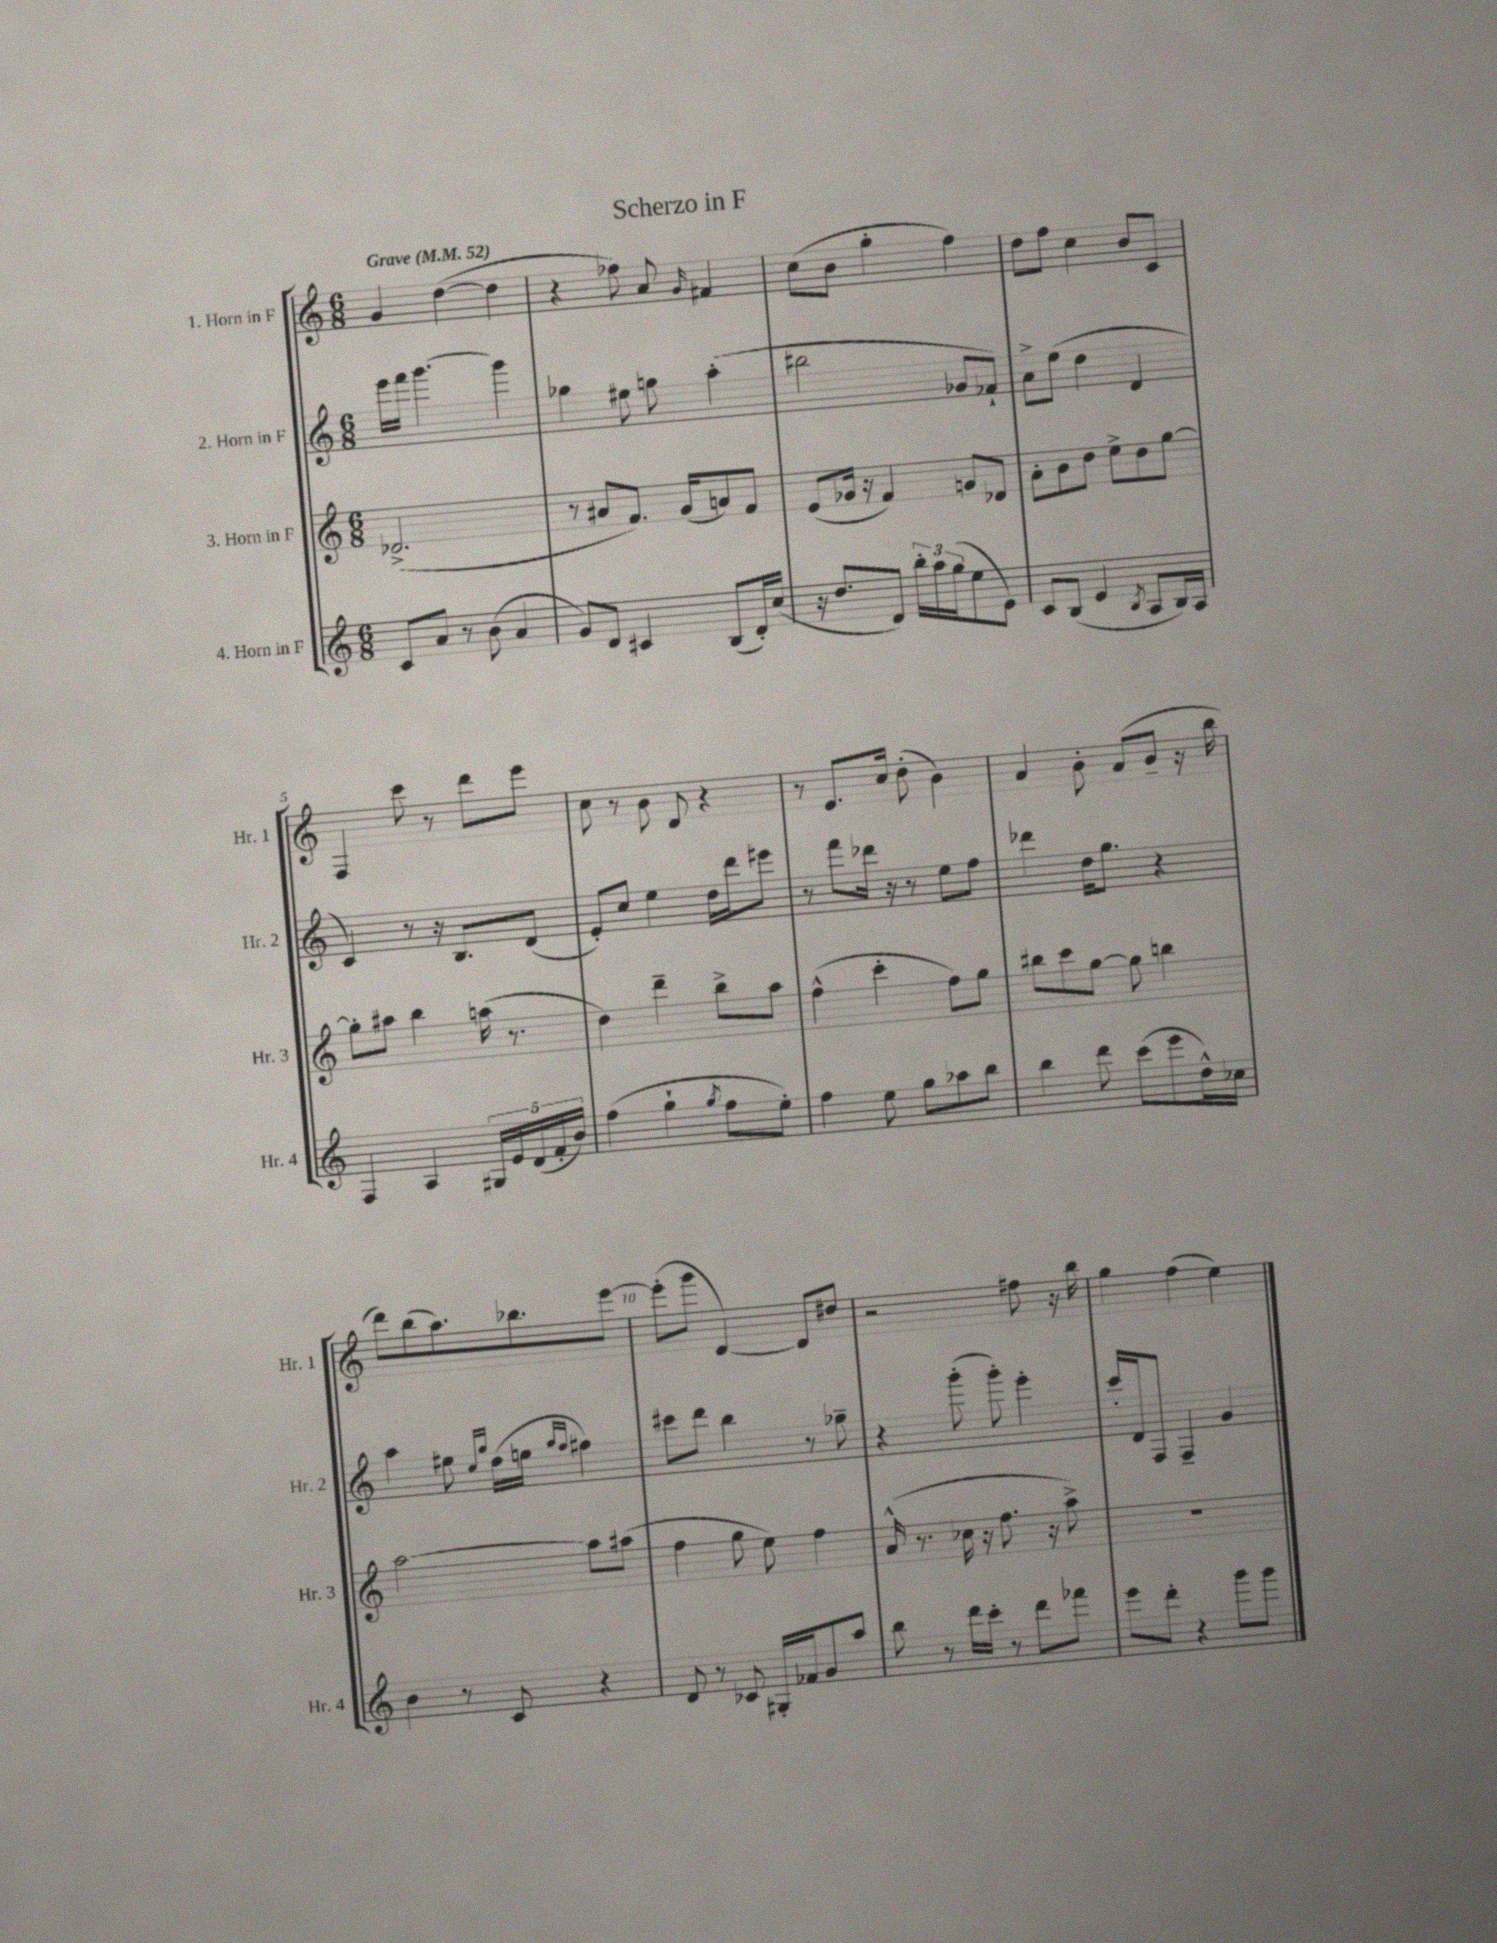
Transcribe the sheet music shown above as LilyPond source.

\header { title = "Scherzo in F" }
<<
\new StaffGroup <<
\new Staff = "s0" \with { instrumentName = "1. Horn in F" shortInstrumentName = "Hr. 1" } {
    \clef treble \key c \major \numericTimeSignature \time 6/8 \tempo "Grave" 4 = 52
    g'4 d''4~( d''4 |
    r4 fes''8) a'8 \grace { g'16 } fis'4 |
    c''8( b'8 g''4-. f''4) |
    d''8 f''8 c''4 b'8 c'8 |
    f4 c'''8 r8 d'''8 e'''8 |
    c''8 r8 b'8 d'8 r4 |
    r8 e'8. c''16 d''8-.( b'4) |
    a'4 b'8-. a'8( b'8-- r16 b''16 |
    d'''8) b''8( a''8.) bes''8. e'''8~ |
    e'''8-.( g'''8 d'4~) d'8 dis''8 |
    r2 fis''8 r16 b''16 |
    g''4 f''4( e''4) \bar "|." |
}
\new Staff = "s1" \with { instrumentName = "2. Horn in F" shortInstrumentName = "Hr. 2" } {
    \clef treble \key c \major \numericTimeSignature \time 6/8
    e'''16 f'''16 g'''4.~ g'''4 |
    ges''4 eis''8 g''8 a''4-.( |
    bis''2 ges'8 fes'8-!) |
    a'8-> e''8( d''4 d'4 |
    c'4) r8 r16 b8. d'8( |
    e'8-.) c''8 e''4 d''16 d'''16 eis'''8 |
    r8 f'''8 des'''16 r16 r8 e''8 f''8 |
    des'''4 d''16 g''8. r4 |
    a''4 eis''8 \grace { c''16 g''16 } d''16( e''16 \grace { g''16 f''16 } fis''4) |
    cis'''8 d'''8 b''4 r8 ges''8-- |
    r4 g'''8-.( g'''8-.) e'''4-. |
    c'''16-. d'16 f8 f4-- g'4 \bar "|." |
}
\new Staff = "s2" \with { instrumentName = "3. Horn in F" shortInstrumentName = "Hr. 3" } {
    \clef treble \key c \major \numericTimeSignature \time 6/8
    des'2.->( |
    r8 ais'8 f'8.) g'16( a'8) f'8 |
    e'8( ges'16 r16 f'4) g'8 des'8 |
    a'8-. b'8 d''8 e''8-> d''8 g''8~ |
    g''8-. ais''8 b''4 a''16( r8. |
    d''4) d'''4-- b''8-> a''8 |
    f''4-^( c'''4-. f''8) g''8 |
    bis''8 c'''8 g''8~ g''8 b''4 |
    a''2~ a''8 ais''8( |
    f''4 g''8 e''8) f''4 |
    a'16-^( r8. ces''16 r16 f''8. r16 a''8->) |
    R2. \bar "|." |
}
\new Staff = "s3" \with { instrumentName = "4. Horn in F" shortInstrumentName = "Hr. 4" } {
    \clef treble \key c \major \numericTimeSignature \time 6/8
    c'8 a'8 r8 b'8( a'4 |
    g'8) d'8 cis'4 b8( d'16-.) c''16( |
    r16 d''8. d'8) \tuplet 3/2 { b''16-. a''16 g''16( } e''8 e'8) |
    c'8 b8( e'4 \acciaccatura { b8 } a8 b16) a16 |
    f4 a4 \tuplet 5/4 { gis16 e'16 d'16( f'16-. b'16) } |
    f''4( g''4-! \acciaccatura { g''8 } f''8 e''8-.) |
    f''4 e''8 g''8 aes''8 b''8 |
    b''4 d'''8 c'''8( e'''8 d''16-^) ces''16 |
    b'4 r8 c'8 r4 |
    d'8 r8 ces'8 gis16-. fes'16 g'8 a''8 |
    b''8 r8 d'''16 c'''16-. r8 d'''8 fes'''8 |
    e'''8 d'''8-. r4 g'''8 g'''8 \bar "|." |
}
>>
>>
\layout { \context { \Score \override BarNumber.break-visibility = ##(#f #t #t) barNumberVisibility = #(every-nth-bar-number-visible 5) } }
